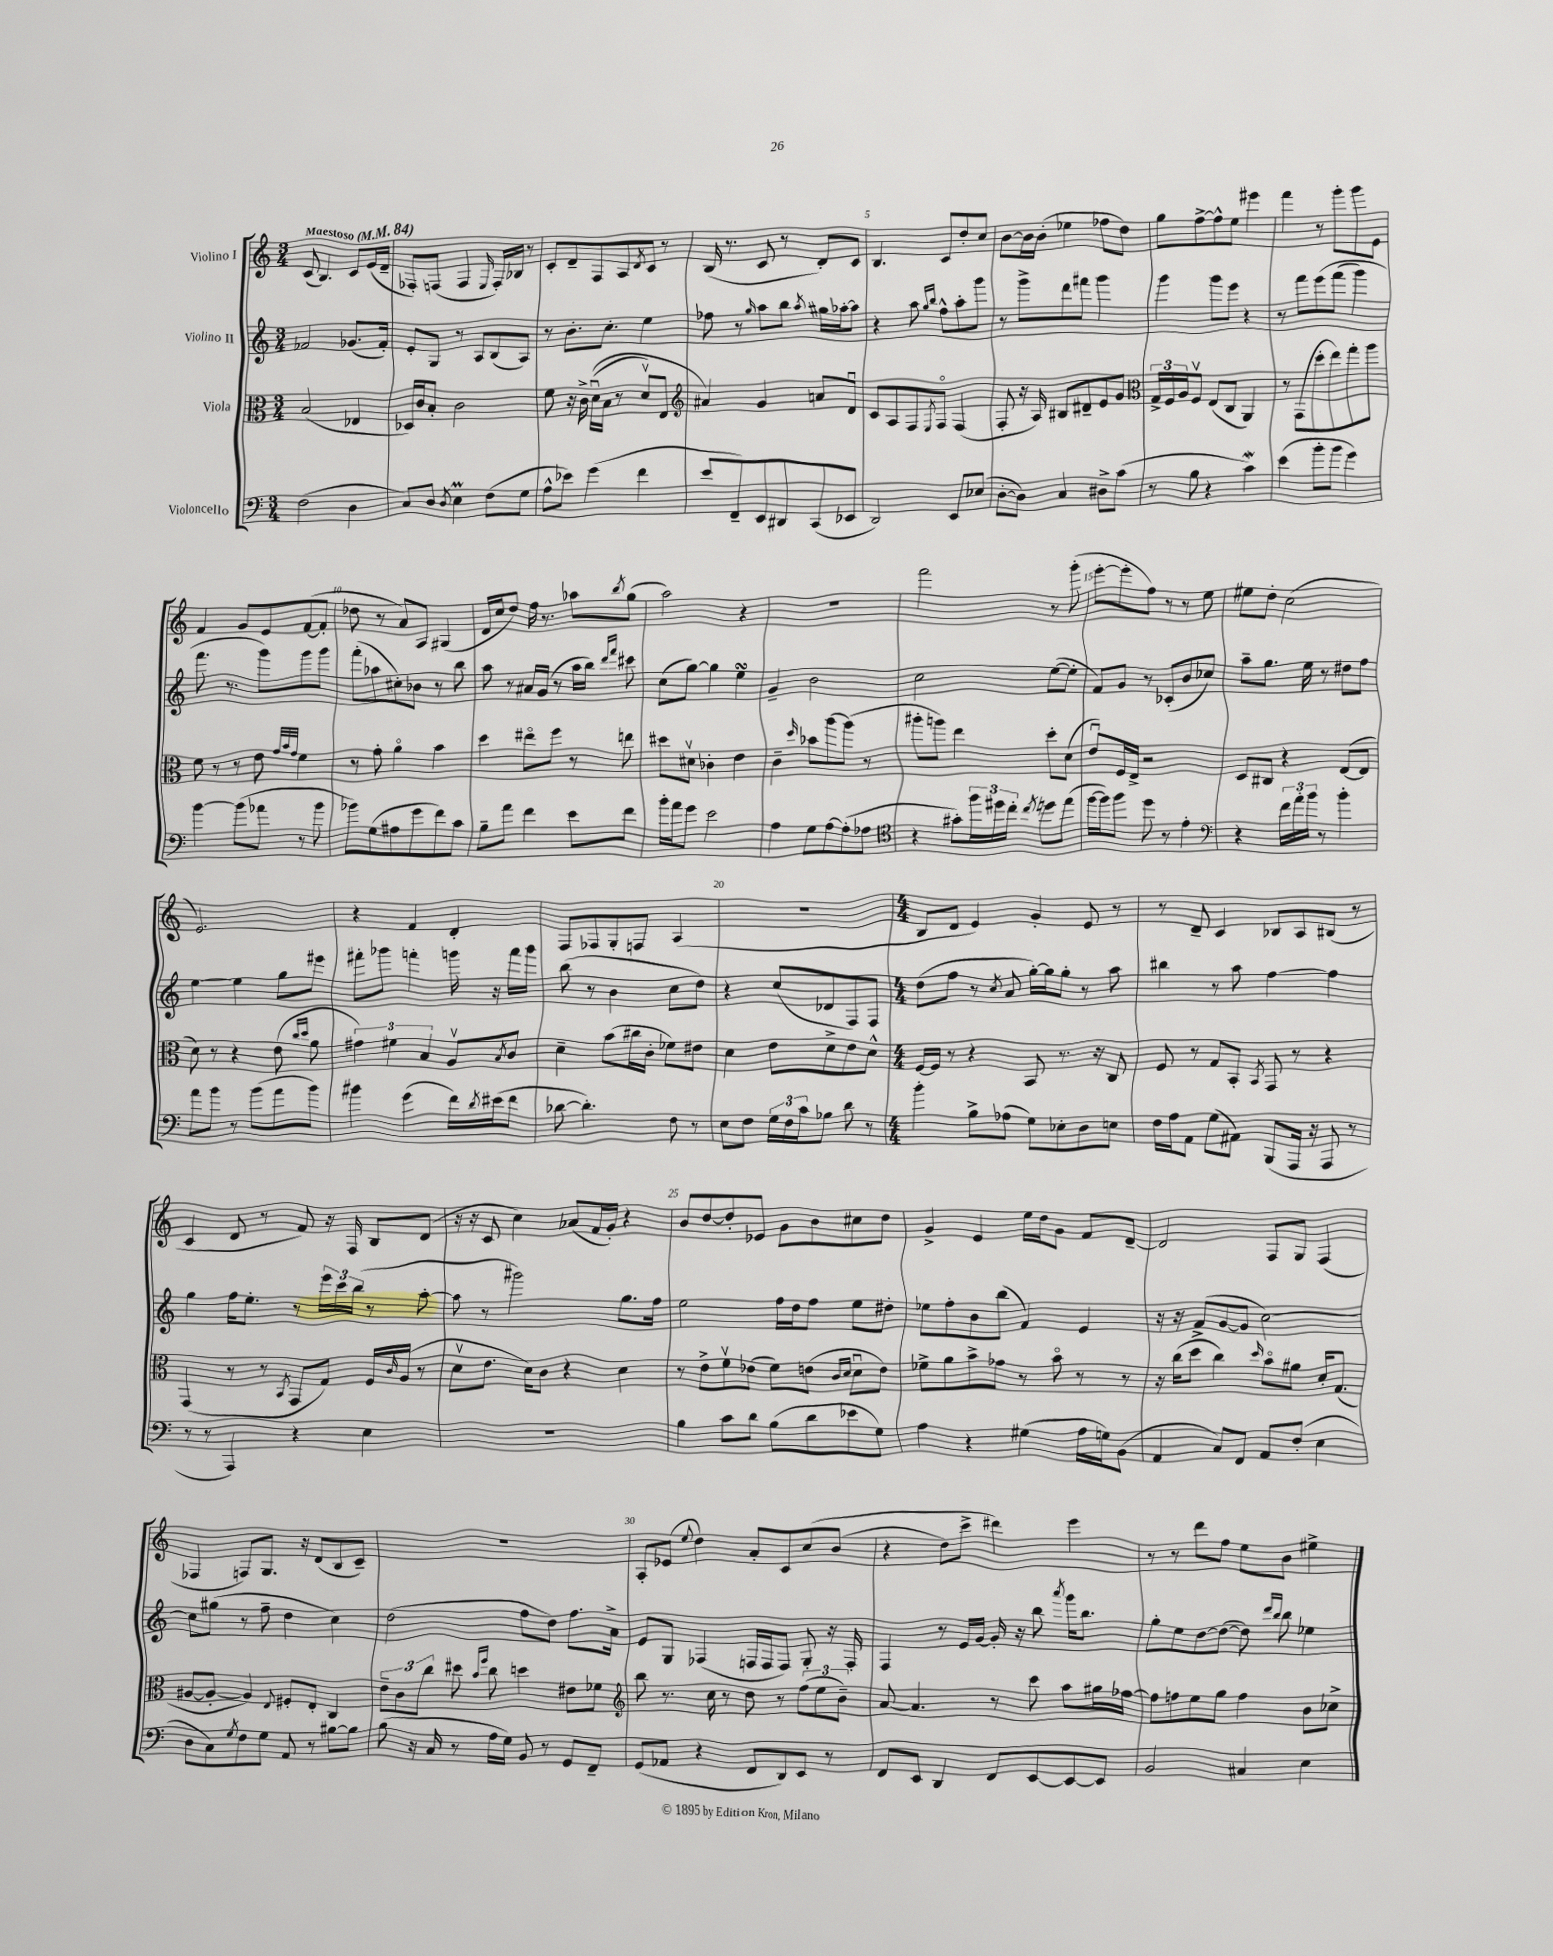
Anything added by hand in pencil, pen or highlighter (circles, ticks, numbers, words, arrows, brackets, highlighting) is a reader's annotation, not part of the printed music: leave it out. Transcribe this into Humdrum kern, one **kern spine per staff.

**kern	**kern	**kern	**kern
*part4	*part3	*part2	*part1
*staff4	*staff3	*staff2	*staff1
*I"Violoncello	*I"Viola	*I"Violino II	*I"Violino I
*clefF4	*clefC3	*clefG2	*clefG2
*k[]	*k[]	*k[]	*k[]
*M3/4	*M3/4	*M3/4	*M3/4
*MM84	*MM84	*MM84	*MM84
=1	=1	=1	=1
!	!	!	!LO:TX:a:B:t=Maestoso
(2F\	(2B/	2f-X/	(8c/
.	.	.	4.B/)
4D\	4E-X/	(8.g-X/L	8c/L
.	.	.	(16e/L
.	.	16f-'/Jk)	16d~/JJ
=2	=2	=2	=2
8C/L)	16D-X/LL)	8e'/L	8F-X'/L)
.	16c/J	.	.
8D/J	8B'/J	8G/J	(8Fn/J
8qD/	.	.	.
4Em\	2c\	8r	4F/
.	.	8A/L	.
.	.	.	16qqE/
(8F\L	.	(8B/	16F'/LL)
.	.	.	16B-X/JJ
8G\J	.	8A/J)	8r
=3	=3	=3	=3
8A^^\L	8f\	8r	8c'/L
8e-X\J)	16r	8.b'\L	8d~/
.	16c^\	.	.
(4g\	((16du\LL	.	8F/
.	16B\JJ	8.cc'\J	.
.	8r	.	8A/
.	.	.	8qd/
4f\	8dv/L)	4ee\	8c/J
.	8E/J	.	8r
=4	=4	=4	=4
*	*clefG2	*	*
8e/L	4a#X/)	8ff-X\	(16B/
.	.	.	8.r
8FF~/)	.	8r	.
.	.	16qqgg/	.
8EE/	4g/	8aa\L	8c/
8DD#X/	.	8bb\J	8r
.	.	8qaa/	.
(8CC/	8an/L	16gg#X\LL	8d'/L)
.	.	[16aa-X'\J	.
8EE-X/J	8du/J	8aa-\J]	8c/J
=5	=5	=5	=5
2DD/)	8c/L	4r	4.B/
.	8A/	.	.
.	8F/	8aa\	.
.	.	16qqgg/LL	.
.	8qE/	16qqbb/JJ	.
.	8F/J	8ff^^\L	8c/L
8EE/L	(4F/	8aa'\	8dd'/
(8E-X/J	.	8ggg\J	8cc/J
=6	=6	=6	=6
[8D'\L	8F'/	8r	[8b\L
8D\J])	16r	8ggg^\L	16b\L]
.	16A/)	.	(16b'\JJ
4C/	8B#X/L	8ddd\	4ee-X\
.	8d#X~/	8fff#X\J	.
8D#X^\L	8e/	4ggg\	8ff-X\L
(8c\J	8g/J	.	8dd\J)
=7	=7	=7	=7
*	*clefC3	*	*
8r	24G^/LL	4ggg\	8gg\L
.	24F/	.	.
.	24A/J	.	.
8B\	8Fv/J	.	[8ff^\
4r	(8E/L	8ggg\L	8ff^^\]
.	8C/J	8eee\J	8ee\J
4cw\)	4AA/)	4r	4eee#X\
=8	=8	=8	=8
(4e\	8r	8r	4fff\
.	(8GG\L	8fff\L	.
8b'\L	8dd'\	(8eee\	8r
8b\J	8ee\)	(8fff\J	8ggg'\L
4g\)	8gg'\	4ggg\)	8ggg\
.	8aa\J	.	8e\J
!!LO:LB:g=z
=9	=9	=9	=9
[4b\	8f\	8.fff\	4f/
.	8r	.	.
.	.	8.r	.
(8b\L]	8r	.	8g/L
8a-X\J	8e\	8ggg\L)	8e/
.	32qqg/LLL	.	.
.	32qqb/	.	.
.	32qqg/JJJ	.	.
8r	4f\	8ggg\	([8f/
8b\	.	8ggg\J	8f'/J]
=10	=10	=10	=10
8b-X\L)	8r	(8fff'\L	8dd-X\
(8G\	8g'\	8aa-X\	8r
8A#X\	4a\	8cc#X'\)	8a/L)
8g\	.	8b-X\J	8A/J
8f\)	4b\	8r	(4G#X/
8c\J	.	8bb\	.
=11	=11	=11	=11
8B~\L	4dd\	8aa\	16d/LL
.	.	.	16cc/J
8a\J	.	8r	8dd/J)
4f\	8ee#X\L	16a#X/LL	16ff\
.	.	(16g/JJ	8.r
.	8ff\J	8r	.
8e\L	8r	16aa\LL	8aa-X\L
.	.	16bb\JJ)	.
.	.	16qqddd/LL	.
.	.	16qqfff/JJ	8qbb/
8f\J	8een\	8ccc#X\	(8gg\J
=12	=12	=12	=12
16b'\LL	8dd#X\L	(8cc\L	2aa\)
16a\J	.	.	.
8g\J	8d#Xv\J	[8gg\J)	.
2e\	4c-X'\	4gg\]	.
.	4e\	4eesSsS\	4r
=13	=13	=13	=13
4A\	4c~\	4g~/	2.r
.	16qqdd/	.	.
8G\L	8b-X\L	2b\	.
[8A\	[8aa\	.	.
(8A'\]	(8aa\J]	.	.
8A-X\J	8r	.	.
=14	=14	=14	=14
*clefC4	*	*	*
4r	8aa#X'\L	2cc\	2fff\
.	8aan\J)	.	.
8g#X'\L)	4ee\	.	.
24ff\L	.	.	.
24dd#X\	.	.	.
24cc'\JJ	.	.	.
8qcc/	.	.	.
8ddn\L	8dd'\L	([8ee\L	8r
(8ee\J	(8d\J	8ee'\J]	(8ggg'\
=15	=15	=15	=15
[16ff\LL	8eu/L)	8f/L)	[8eee'\L
16ff\J])	.	.	.
8ff\J	16F/L	8g/J	8eee'\]
.	16E^/JJ	.	.
8dd\	2r	8r	8ff\J)
8r	.	(8c-X'/L	8r
4e'\	.	8b/	8r
.	.	8cc-X/J)	8ee\
=16	=16	=16	=16
*clefF4	*	*	*
4r	8D/L	8aa~\L	8ee#X\L
.	8C#X/J	8.gg\J	8dd'\J
24f\LL	4r	.	(2cc\
24a'\	.	.	.
.	.	16ee\	.
24b\JJ	.	.	.
8r	.	8r	.
4b'\	([8E/L	8dd#X\L	.
.	8E/J]	8ff\J	.
!!LO:LB:g=z
=17	=17	=17	=17
8a\L	8d\)	[4ee\	2.e/)
8b\J	8r	.	.
8r	4r	4ee\]	.
(8b\L	.	.	.
8a\	(8e\	8gg\L	.
.	16qqcc/LL	.	.
.	16qqdd/JJ	.	.
8b\J)	8a\	8eee#X\J	.
=18	=18	=18	=18
4b#X\	6g#X\)	8fff#X'\L	4r
.	.	8ggg-X\J	.
.	6f#X\	.	.
(4g\	.	4fffn'\	4f/
.	6B/	.	.
16f\LL)	8Av/L	16gggn\	4d'/
8qd/	.	.	.
(16e#X\J	.	16r	.
.	8qB/	.	.
8f\J	8c/J	16fff\LL	.
.	.	16ggg\JJ	.
=19	=19	=19	=19
[8d-X\	4d~\	(8bb\	8F/L
4.d-'\])	.	8r	8F-X/
.	(8b\L	4b\	8G'/
.	16cc#X\L	.	8Fn/J
.	16c'\JJ	.	.
8F\	8f-X\L)	8cc\L	(4A/
8r	8e#X\J	8dd\J)	.
=20	=20	=20	=20
8E\L	4d\	4r	2.r
8F\J	.	.	.
24G\LL	8e\L	(8cc/L	.
24F\	.	.	.
24c\J	.	.	.
8B-X\J	8d^\	8d-X/	.
8d\	8e\	8F/)	.
8r	8d^^\J	8F/J	.
=21	=21	=21	=21
*M4/4	*M4/4	*M4/4	*M4/4
4b'\	[16F/LL	(8dd\L	8B/L
.	16F/JJ]	.	.
.	8r	8ff\J	8d/J
8B^\L	4r	8r	4e/)
.	.	8qcc/	.
(8A-X\J	.	8a/	.
8G\L)	8BB/	[16gg'\LL)	4g'/
.	.	16gg\J]	.
8E-X'\	8.r	8gg'\J	.
8D\	.	8r	8e/
.	16r	.	.
8En\J	8C/	8aa\	8r
=22	=22	=22	=22
16F\LL	8F/	4bb#X\	8r
16A\J	.	.	.
8AA\J	8r	.	8d~/
(8G\L	8G/L	8r	4c/
8AA#X\J)	8BB'/J	8aa\	.
.	8qBB/	.	.
(8BBB/L	8GG/	[4ff\	8B-X/L
16AAA/Jk	8r	.	8A/
16r	.	.	.
8AAA/	4r	4ff\]	(8B#X/J
8r	.	.	8r
!!LO:LB:g=z
=23	=23	=23	=23
8r	(4GG/	4gg\	4c/
8r	.	.	.
4AAA/)	8r	16ff\KL	8d/
.	.	8.ee'\J	.
.	8r	.	8r
.	8qBB/	.	.
4r	8GG/L	8r	8f/)
.	8G/J)	24eee\LL	16r
.	.	24ccc\	.
.	.	.	16F/
.	.	(24bb\JJ	.
4E\	16F/LL	8r	8B/L
.	16qqc/	.	.
.	(16A/JJ	.	.
.	8r	[8aa'\	(8d/J
=24	=24	=24	=24
1r	8dv\L	8aa\]	16r
.	.	.	16r
.	8.e\J	8r	8c/
.	.	2ggg#X\)	4cc\)
.	16d\KL)	.	.
.	8c\J	.	.
.	4r	.	(8a-X/L
.	.	.	16f/L
.	.	.	16g'/JJ)
.	4d\	8.gg\L	4r
.	.	16ff\Jk	.
=25	=25	=25	=25
4B\	8r	2ee\	8b/L
.	8e^\L	.	[8dd/
8c\L	8fv\	.	8dd'/]
8d\J	(8e-X\J	.	8e-X/J
(8B\L	8f\L)	16ff\LL	8g\L
.	.	16dd\J	.
8d\	(8en\J	8ff\J	8b\
.	16qqc/LL	.	.
.	16qqd/JJ	.	.
8e-X\	8du\L	8ee\L	8cc#X\
8G\J)	8e\J)	8dd#X'\J	8dd\J
=26	=26	=26	=26
4A\	8f-X^\L	8ee-X\L	4g^/
.	8a\	8ff'\	.
4r	8b^\	8b\	4e/
.	8g-X\J	(8bb\J	.
(4G#X\	8r	4f/)	16ee\LL
.	.	.	16dd\J
.	8b\	.	8g\J
16A\LL	8r	4e/	8f/L
16Gn\J)	.	.	.
(8BB\J	8r	.	[8d~/J
=27	=27	=27	=27
4AA/	16r	16r	2d/]
.	(16cc\KL	16r	.
.	8dd\J	(8f^/L	.
8C/L)	4cc\)	[8g/	.
8FF/J	.	8g/J]	.
.	16qqdd/	.	.
8AA/L	8b\L	[2cc\)	8F/L
(8F'/J	8a#X\J	.	8G/J
4E\	16d'/KL	.	(4F/
.	(8.G/J	.	.
!!LO:LB:g=z
=28	=28	=28	=28
8D\L	[8A#X/L	8cc\L]	4F-X/
8C\)	8A#'/J_	(8gg#X\J	.
8qG/	.	.	.
8F\	4A#/])	8r	8Fn/L)
8G\J	.	8ff~\	8.G/J
.	8qqE/	.	.
8AA/	8F#X'/L	4dd\	.
.	.	.	16r
8r	8E'/J	.	(8d/L
[8B#X\L	4C/	4cc\)	8B/
8B#\J]	.	.	8c~/J)
=29	=29	=29	=29
(8B\	12e~\L	(2dd\	1r
.	12c\	.	.
16r	.	.	.
.	12cc\J	.	.
16C/	.	.	.
8r	8dd#X\	.	.
.	16qqb/LL	.	.
.	16qqff/JJ	.	.
16A\LL	8cc\	.	.
16G\JJ)	.	.	.
8BB/	4ddn\	8ff\L	.
8r	.	8dd\J)	.
8GG/L	8e#X\L	8.ff\L	.
8FF~/J	8f-X\J	.	.
.	.	16a^\Jk	.
=30	=30	=30	=30
*	*clefG2	*	*
(8GG/L	8bb\	8e/L	8A'/L
8AA-X/J	8.r	8G/J	(8e-X/J
.	.	.	8qqee/
4r	.	(4F-X/	4dd\)
.	16cc\	.	.
.	8r	.	.
8FF/L	8dd\	16Fn/LL	8a'/L
.	.	16F/J	.
8DD/)	8r	8F/J)	8c/
8EE/J	(12ff\L	8G'/	(8cc/
.	12ee\	.	.
8r	.	16r	(8b/J
.	12b~\J)	.	.
.	.	16F'/	.
=31	=31	=31	=31
8FF/L	[8a/	4F/	4r
8EE/J	4.a/]	.	.
4DD/	.	8r	8dd\L)
.	.	16e/LL	8ccc^\J
.	.	[16g/JJ	.
8FF/L	8r	16g'/]	4ddd#X\)
.	.	16r	.
[8EE/	8ccc\	8bb\	.
.	.	8qaaa/	.
8EE/_	8aa\L	16ggg\KL	4eee\
.	.	8.bb\J	.
8EE/J]	16gg#X\L	.	.
.	[16ff-X\JJ	.	.
=32	=32	=32	=32
2BB/	8ff-\L]	8gg'\L	8r
.	8ffn\	8ee\	8r
.	8ee\	[8dd\	8ddd\L
.	8gg\J	(8dd\J_	8ff\J
4C#X/	4ff\	8dd\])	8ee\L
.	.	16qqddd/LL	.
.	.	16qqbb/JJ	.
.	.	8bb\	8b\J
4E\	8b\L	4ee-X\	4ee#X^\
.	8cc-X^\J	.	.
==	==	==	==
*-	*-	*-	*-
